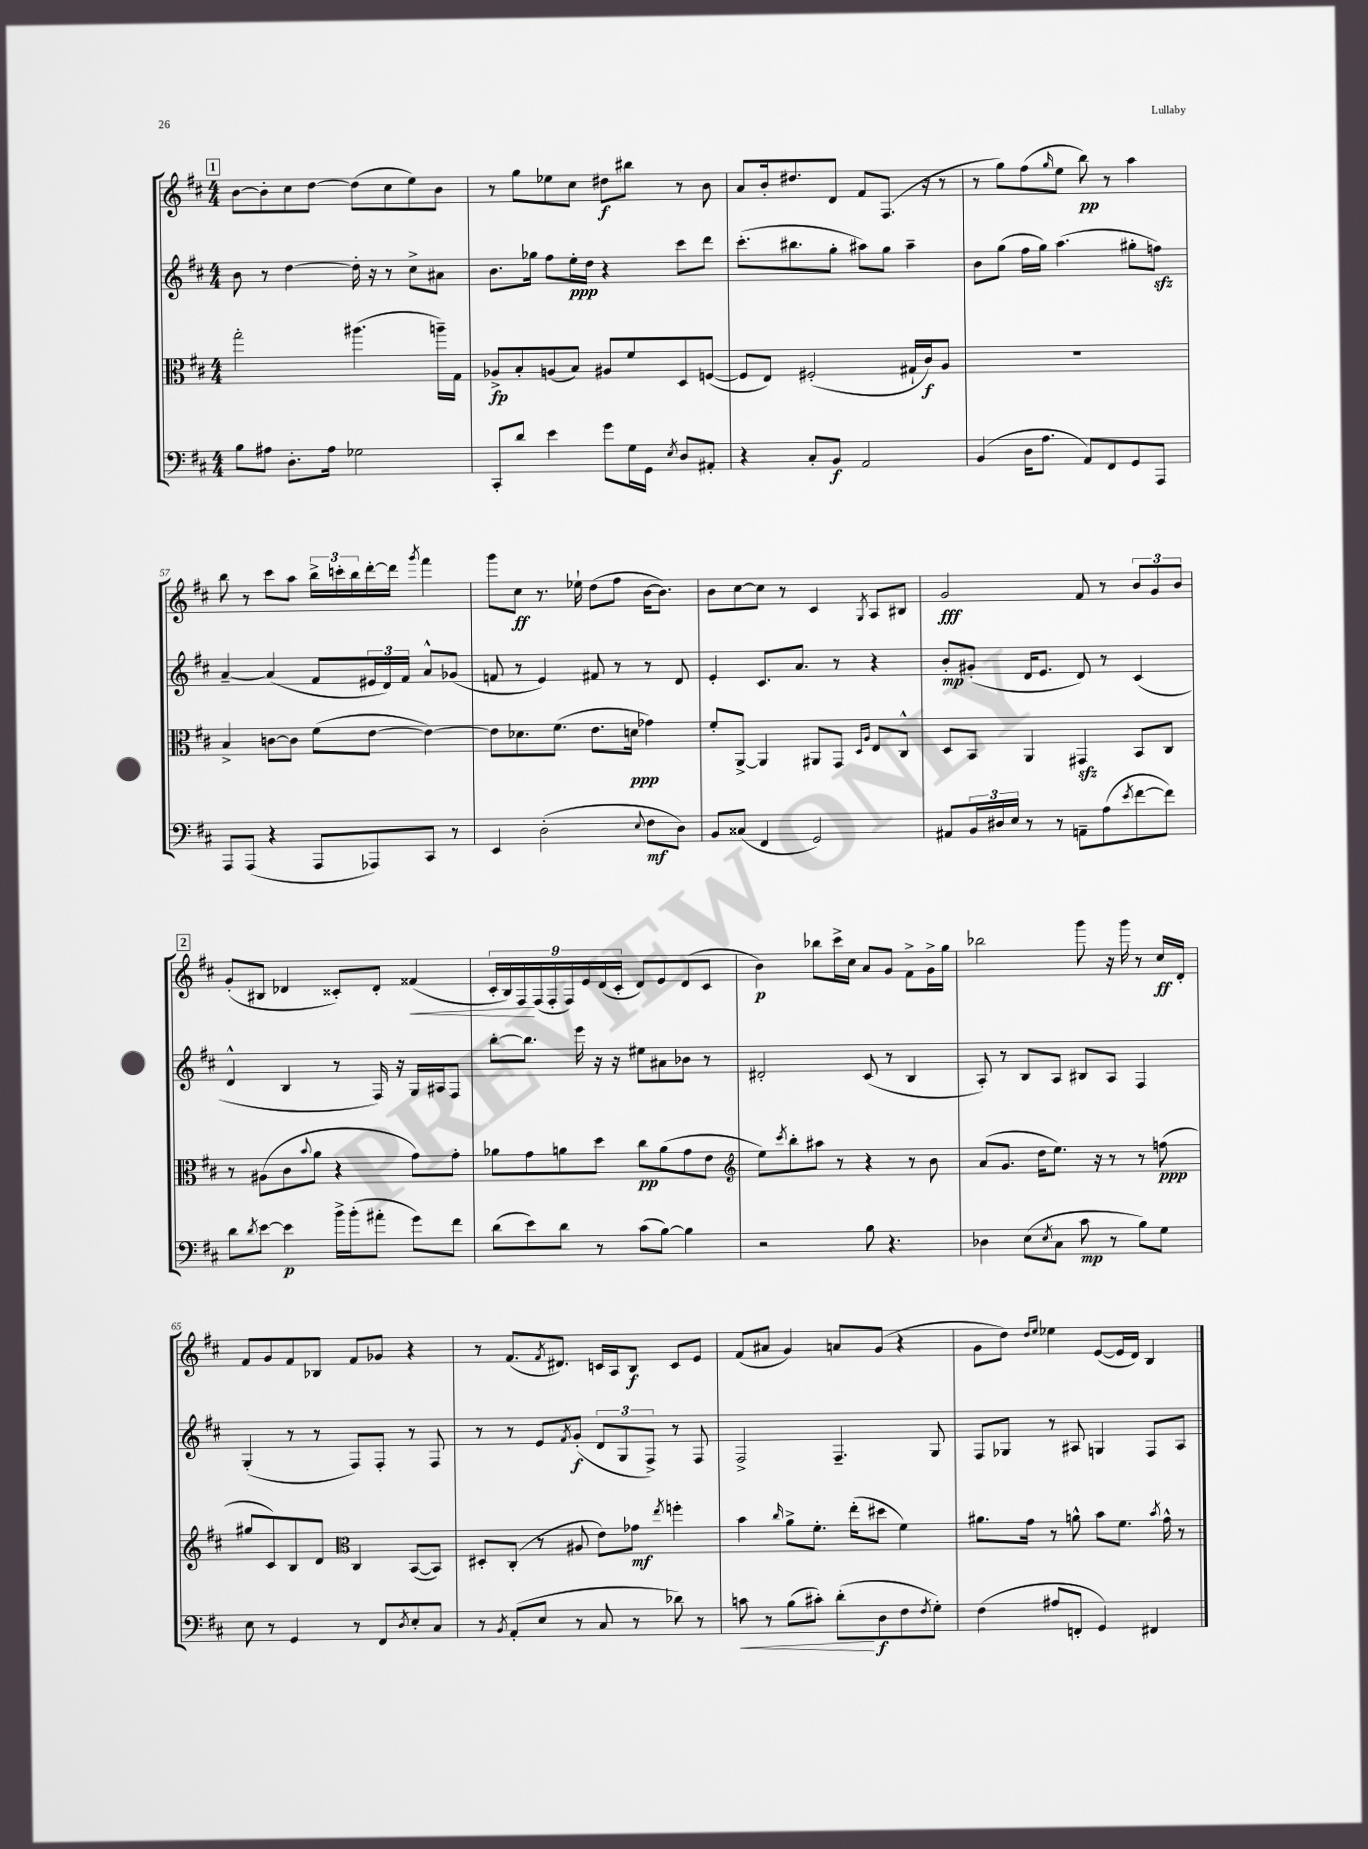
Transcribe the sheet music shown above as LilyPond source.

<<
\new StaffGroup <<
\new Staff = "s0" {
    \clef treble \key d \major \numericTimeSignature \time 4/4
    \mark \markup { \box "1" } b'8~ b'8-. cis''8 d''8~ d''8( cis''8 e''8) b'8 |
    r8 g''8 ees''8 cis''8 dis''8\f bis''8 r8 b'8 |
    a'8 b'16-. dis''8. d'8 fis'8 fis8.( r16 r8 |
    r8 g''8) fis''8( \grace { g''16 } e''8 b''8\pp) r8 a''4 |
    b''8 r8 cis'''8 a''8 \tuplet 3/2 { b''16-> c'''16-. b''16 } d'''16~-. d'''16 \acciaccatura { g'''8 } fis'''4 |
    g'''8 cis''8\ff r8. ees''16-! d''8( fis''8 b'16~ b'8.) |
    b'8 cis''8~ cis''8 r8 cis'4 \acciaccatura { g8 } a8 bis8 |
    g'2\fff fis'8 r8 \tuplet 3/2 { b'8 g'8 b'8 } |
    \mark \markup { \box "2" } g'8-.( bis8 des'4 cisis'8-.) des'8-. fisis'4\<( |
    \tuplet 9/8 { cis'16-. b16) fis16\! fis16( fis16-. fis16) e'16 d'16( cis'16-. } d'8) e'8 d'8( cis'8 |
    b'4\p) bes''8 cis'''16-> cis''16 a'8 g'8 fis'8-> g'16-> g''16 |
    bes''2 g'''8 r16 g'''16 r8 cis''16\ff d'16-. |
    fis'8 g'8 fis'8 bes8 fis'8 ges'8 r4 |
    r8 fis'8.( \acciaccatura { fis'8 } dis'8.) c'16 a16 b8\f c'8 e'8 |
    fis'8( ais'8 g'4) a'8 g'8( r4 |
    g'8 d''8) \grace { d''16 e''16 } ees''4 e'8~( e'16 d'16) b4 \bar "|." |
}
\new Staff = "s1" {
    \clef treble \key d \major \numericTimeSignature \time 4/4
    \mark \markup { \box "1" } b'8 r8 d''4~ d''16-. r16 r8 cis''8-> ais'8 |
    b'8. ges''16 fis''8 e''16-.\ppp d''16 r4 cis'''8 d'''8 |
    cis'''8.-.( bis''8. g''8-. ais''8) g''8 ais''4-- |
    b'8 g''8( fis''16 g''16) a''4.( gis''8-. f''8\sfz) |
    a'4~-- a'4( fis'8 \tuplet 3/2 { eis'16 d'16) fis'16 } a'8-^ ges'8( |
    f'8 r8 e'4) fis'8 r8 r8 d'8 |
    e'4-. cis'8. a'8. r8 r4 |
    b'8-.\mp gis'8-.( d'16 e'8. d'8) r8 cis'4( |
    \mark \markup { \box "2" } d'4-^ b4 r8 fis16) r16 g16 ais16 fis8 |
    b''8~-. b''8. e'''16 r16 r16 eis''8 ais'8 bes'8 r8 |
    dis'2-. cis'8( r8 b4 |
    a8-.) r8 b8 a8 bis8 a8 fis4 |
    g4-.( r8 r8 fis8) fis8-. r8 fis8 |
    r8 r8 e'8 \acciaccatura { fis'8 } g'8-.\f( \tuplet 3/2 { d'8 g8 fis8->) } r8 fis8 |
    fis2-> fis4.-- g8 |
    fis8 ges8 r8 ais8 g4 fis8 ais8 \bar "|." |
}
\new Staff = "s2" {
    \clef alto \key d \major \numericTimeSignature \time 4/4
    \mark \markup { \box "1" } g''2-. ais''4.( a''16--) g16 |
    aes8->\fp b8-. a8( b8) ais8 fis'8 d8 f8~( |
    f8 e8) fis2-.( gis16-! cis'16\f) a8 |
    R1 |
    b4-> c'8~ c'8 fis'8( e'8~ e'4~) |
    e'8 des'8. fis'8.( e'8. d'16\ppp ges'4) |
    fis'8-. a,8~-> a,4 ais,8 g,8 \grace { d16 a16 } e8 cis8-^ |
    d8 b,8 a,4 gis,4\sfz b,8 cis8 |
    \mark \markup { \box "2" } r8 ais8( cis'8 \appoggiatura { b'8 } a'8 r4 g'8) g'8-. |
    aes'8 g'8 a'8 d''8 cis''8\pp a'8( g'8 e'8 |
    \clef treble e''8) \acciaccatura { cis'''8 } b''8-. ais''8 r8 r4 r8 b'8 |
    a'8( g'8. d''16 e''8.) r16 r8 r8 f''8\ppp( |
    gis''8 cis'8) b8 d'8 \clef alto cis4 b,8~( b,8) |
    dis8-. cis8-.( r8 ais8 e'8) ges'8\mf \acciaccatura { e''8 } f''4-. |
    b'4 \grace { cis''16 } a'8-> fis'8.-. e''16-.( dis''8 fis'4) |
    ais'8. g'16 r8 a'8-^ b'8 fis'8. \acciaccatura { b'8 } g'16-^ r8 \bar "|." |
}
\new Staff = "s3" {
    \clef bass \key d \major \numericTimeSignature \time 4/4
    \mark \markup { \box "1" } b8 ais8 d8.-. ais16 ges2 |
    cis,8-. d'8 e'4 g'8 g16 g,16 \acciaccatura { e8 } d8 ais,8-. |
    r4 cis8-. b,8\f a,2 |
    b,4( d16 a8. a,8) fis,8 g,8 a,,8 |
    a,,8 a,,8( r4 a,,8 aes,,8) cis,8 r8 |
    e,4 d2-.( \appoggiatura { e8 } fis8\mf d8) |
    b,8 cisis8( fis,4 g,2) |
    ais,8 \tuplet 3/2 { b,16 dis16 e16 } r8 r8 a,8-- a8( \acciaccatura { e'8 } fis'8~ fis'8) |
    \mark \markup { \box "2" } d'8 \acciaccatura { d'8 } e'8~ e'4\p b'16-> b'16-.( ais'8-. g'8) fis'8 |
    d'8( e'8) d'8 r8 cis'8( b8~) b4 |
    r2 b8 r4. |
    des4 e8( \acciaccatura { e8 } cis8 cis'8\mp r8 b8) g8 |
    e8 r8 g,4 r8 fis,8 \acciaccatura { d8 } e8-. cis8 |
    r8 \acciaccatura { b,8 } a,8-.( e8 r8 cis8 r8 des'8) r8 |
    c'8\< r8 b8( cis'8-.) d'8-.\!( d8\f fis8 \acciaccatura { fis8 } g8-.) |
    fis4( ais8 f,8-. g,4) fis,4 \bar "|." |
}
>>
>>
\layout { \context { \Score currentBarNumber = #53 } }
